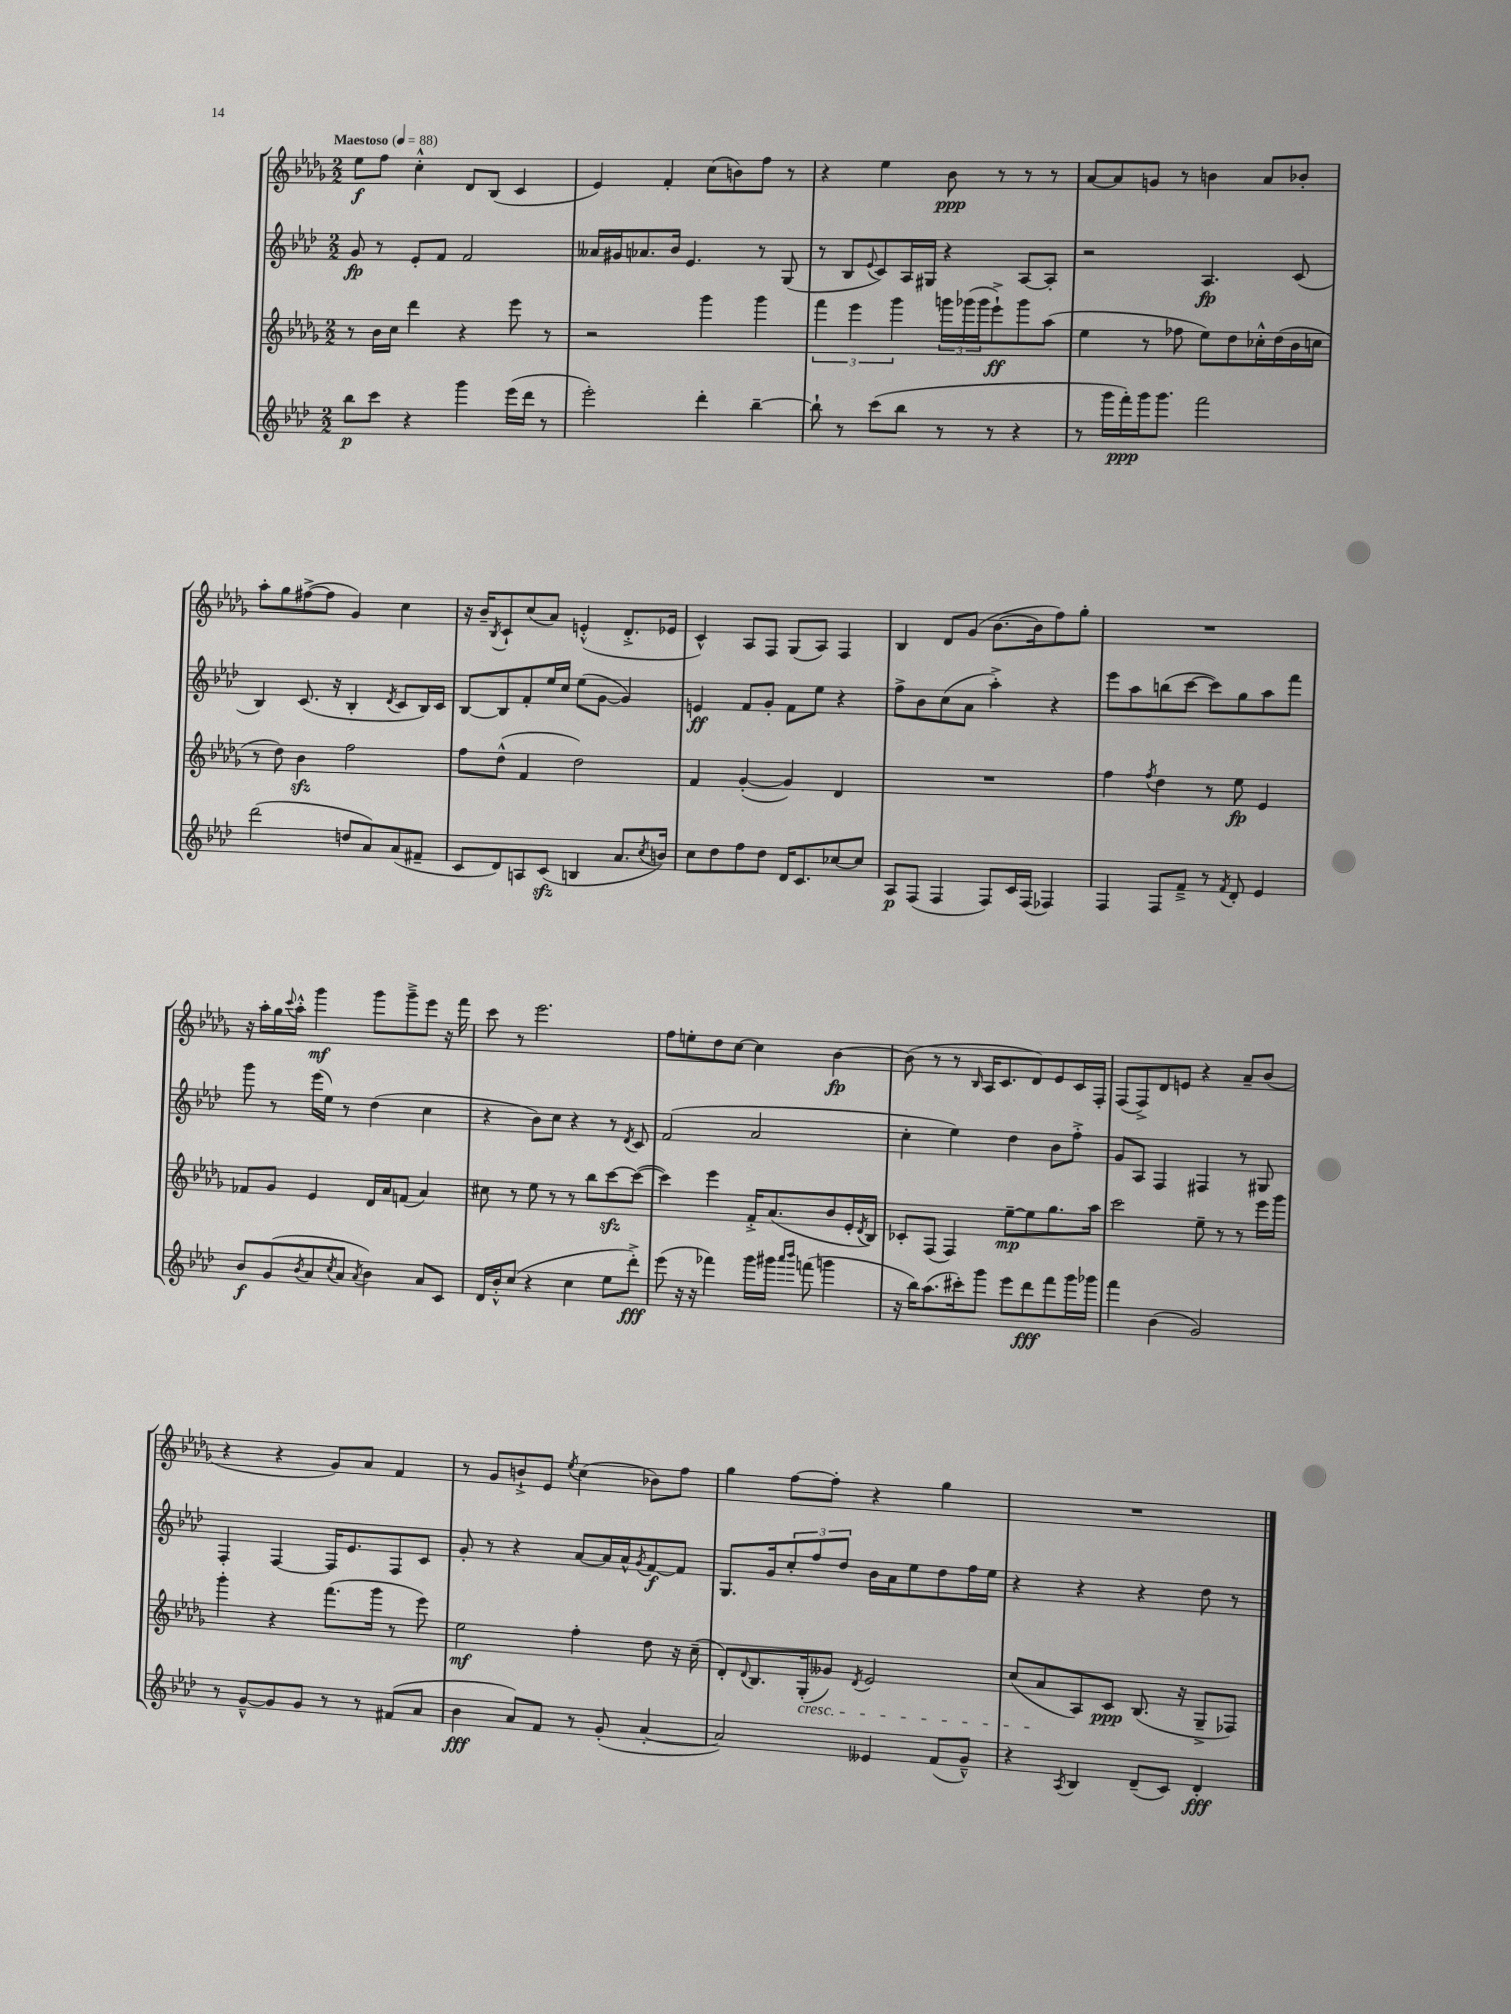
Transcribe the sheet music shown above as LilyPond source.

<<
\new StaffGroup <<
\new Staff = "s0" {
    \clef treble \key des \major \numericTimeSignature \time 2/2 \tempo "Maestoso" 4 = 88
    ees''8\f f''8 c''4-.-^ des'8 bes8( c'4 |
    ees'4) f'4-. c''8( b'8) f''8 r8 |
    r4 ees''4 bes'8\ppp r8 r8 r8 |
    aes'8~ aes'8 g'8 r8 b'4 aes'8 bes'8-. |
    aes''8-. ges''8 fis''8~->( fis''8 ges'4) c''4 |
    r16 bes'16-- \acciaccatura { bes8 } c'8-! c''8( aes'8) e'4-.-^( des'8.-.-> ees'16 |
    c'4-^) aes8 f8 ges8( aes8) f4 |
    bes4 des'8 ges'8( bes'8.~ bes'16 f''8) ges''8-. |
    R1 |
    r16 aes''16-. ges''16 \appoggiatura { c'''8 } aes''16-.-^ ges'''4\mf ges'''8 ges'''8---> ees'''8 r16 f'''16 |
    c'''8 r8 ees'''2. |
    f''8 e''8-. des''8 c''8~ c''4 bes'4~\fp |
    bes'8( r8 r8 \grace { bes16 } aes16 c'8. des'8) ees'8 c'16 f16-. |
    f8( f8->) des'8 e'8 r4 aes'8-- bes'8( |
    r4 r4 ges'8) aes'8 f'4 |
    r8 ges'8 b'8-!-> ees'8 \acciaccatura { ees''8 } c''4( bes'8) f''8 |
    ges''4 f''8~ f''8-. r4 ges''4 |
    R1 \bar "|." |
}
\new Staff = "s1" {
    \clef treble \key aes \major \numericTimeSignature \time 2/2
    g'8\fp r8 ees'8-. f'8 f'2 |
    aeses'16 gis'16 aes'8. bes'16 ees'4. r8 g8( |
    r8 bes8 \appoggiatura { ees'8 } c'8) aes16 gis16 r4 aes8~ aes8-. |
    r2 aes4.\fp c'8( |
    bes4) c'8.( r16 bes4-. \acciaccatura { des'8 } c'8 bes16) c'16 |
    bes8~ bes8 f'8-. ees''16 c''16 ees''8( g'8~ g'4) |
    e'4\ff f'8 g'8-. f'8 ees''8 r4 |
    f''8-> bes'8 c''8( aes'8 aes''4-.->) r4 |
    ees'''8 aes''8 b''8( c'''8~ c'''8) g''8 aes''8 f'''8 |
    g'''8 r8 ees'''16( ees''16) r8 des''4( c''4 |
    r4 bes'8) c''8 r4 r8 \acciaccatura { des'8 } c'8 |
    f'2( aes'2 |
    c''4-. ees''4) des''4 bes'8 f''8-.-> |
    g'8 aes8 f4 fis4 r8 gis8 |
    f4-. f4~ f16 ees'8. f8 c'8 |
    g'8-. r8 r4 aes'8~ aes'16 aes'16-^ \acciaccatura { g'8 } f'8~\f f'8 |
    g8. g'16 \tuplet 3/2 { c''8-. f''8 des''8 } bes'16 aes'16 ees''8 des''8 f''16 ees''16 |
    r4 r4 r4 des''8 r8 \bar "|." |
}
\new Staff = "s2" {
    \clef treble \key des \major \numericTimeSignature \time 2/2
    r8 bes'16 c''16 des'''4 r4 ees'''8 r8 |
    r2 ges'''4 ges'''4 |
    \tuplet 3/2 { f'''4 ees'''4 ges'''4 } \tuplet 3/2 { g'''16 ges'''16( ges'''16 } ees'''8-!->\ff) ges'''8 aes''8( |
    ees''4 r8 fes''8 ees''8) des''8 ces''16-.-^ des''16( bes'16 c''16 |
    r8 des''8) bes'4\sfz f''2 |
    f''8 des''8-^( f'4 des''2) |
    f'4 ges'4~-.( ges'4) des'4 |
    R1 |
    f''4 \acciaccatura { f''8 } des''4 r8 ees''8\fp ees'4 |
    fes'8 ges'8 ees'4 des'16 aes'16 f'8( aes'4) |
    cis''8 r8 ees''8 r8 r8 bes''8 c'''8~\sfz c'''8~( |
    c'''4) ees'''4 f'16-.-> aes'8.( bes'8 ees'16-. \acciaccatura { des'8 } bes16) |
    ces'8-. f8( f4) ees''8~--\mp ees''8 ges''8. aes''16 |
    c'''2 ees''8-- r8 r8 ees'''16 ges'''16 |
    ges'''4-. r4 f'''8.( ges'''16 r8 ees'''8) |
    ees''2\mf f''4-. des''8 r16 c''16--( |
    des'8-.) \appoggiatura { des'8 } bes8. ges16-.\cresc( geses'8) \acciaccatura { des'8 } ees'2 |
    c''8( aes'8\! aes8) c'8\ppp bes8.( r16 ges8---> fes8) \bar "|." |
}
\new Staff = "s3" {
    \clef treble \key aes \major \numericTimeSignature \time 2/2
    bes''8\p c'''8 r4 g'''4 ees'''16( des'''16 r8 |
    ees'''2-.) des'''4-. bes''4~-- |
    bes''8-! r8 c'''8( bes''8 r8 r8 r4 |
    r8 g'''16 f'''16-.\ppp) g'''16 g'''8. f'''2 |
    des'''2( d''8 aes'8) aes'8( fis'8-- |
    c'8 des'8) a8 c'8\sfz( b4 aes'8. \acciaccatura { c''8 } b'16) |
    c''8 des''8 f''8 des''8 des'16 c'8. ces''8~ ces''8 |
    aes8\p f8( f4 f8) c'16 f16( fes4) |
    f4 f8 f'8---> r8 \acciaccatura { f'8 } des'8-. ees'4 |
    bes'8\f g'8( \acciaccatura { bes'8 } aes'8 \acciaccatura { c''8 } aes'8 \acciaccatura { aes'8 } bes'4) aes'8 c'8 |
    des'16 bes'16-.-^ c''8( r4 c''4 ees''8 des'''8-.->\fff) |
    ees'''8( r16 r16 fes'''4) g'''16 gis'''16 \grace { aes'''16 bes'''16 } f'''8( g'''4 |
    r16 bes''16) aes''8.( cis'''16-.) g'''8 ees'''8 des'''8\fff f'''8 g'''16 ges'''16 |
    f'''4 bes'4( g'2) |
    r8 g'8~---^ g'8 g'8 r8 r8 fis'8( aes'8 |
    bes'4\fff aes'8) f'8 r8 g'8-.( aes'4~-. |
    aes'2) eeses'4 f'8( g'8---^) |
    r4 \acciaccatura { aes8 } bes4 des'8--( c'8) des'4-.\fff \bar "|." |
}
>>
>>
\layout { \context { \Score \remove "Bar_number_engraver" } }
